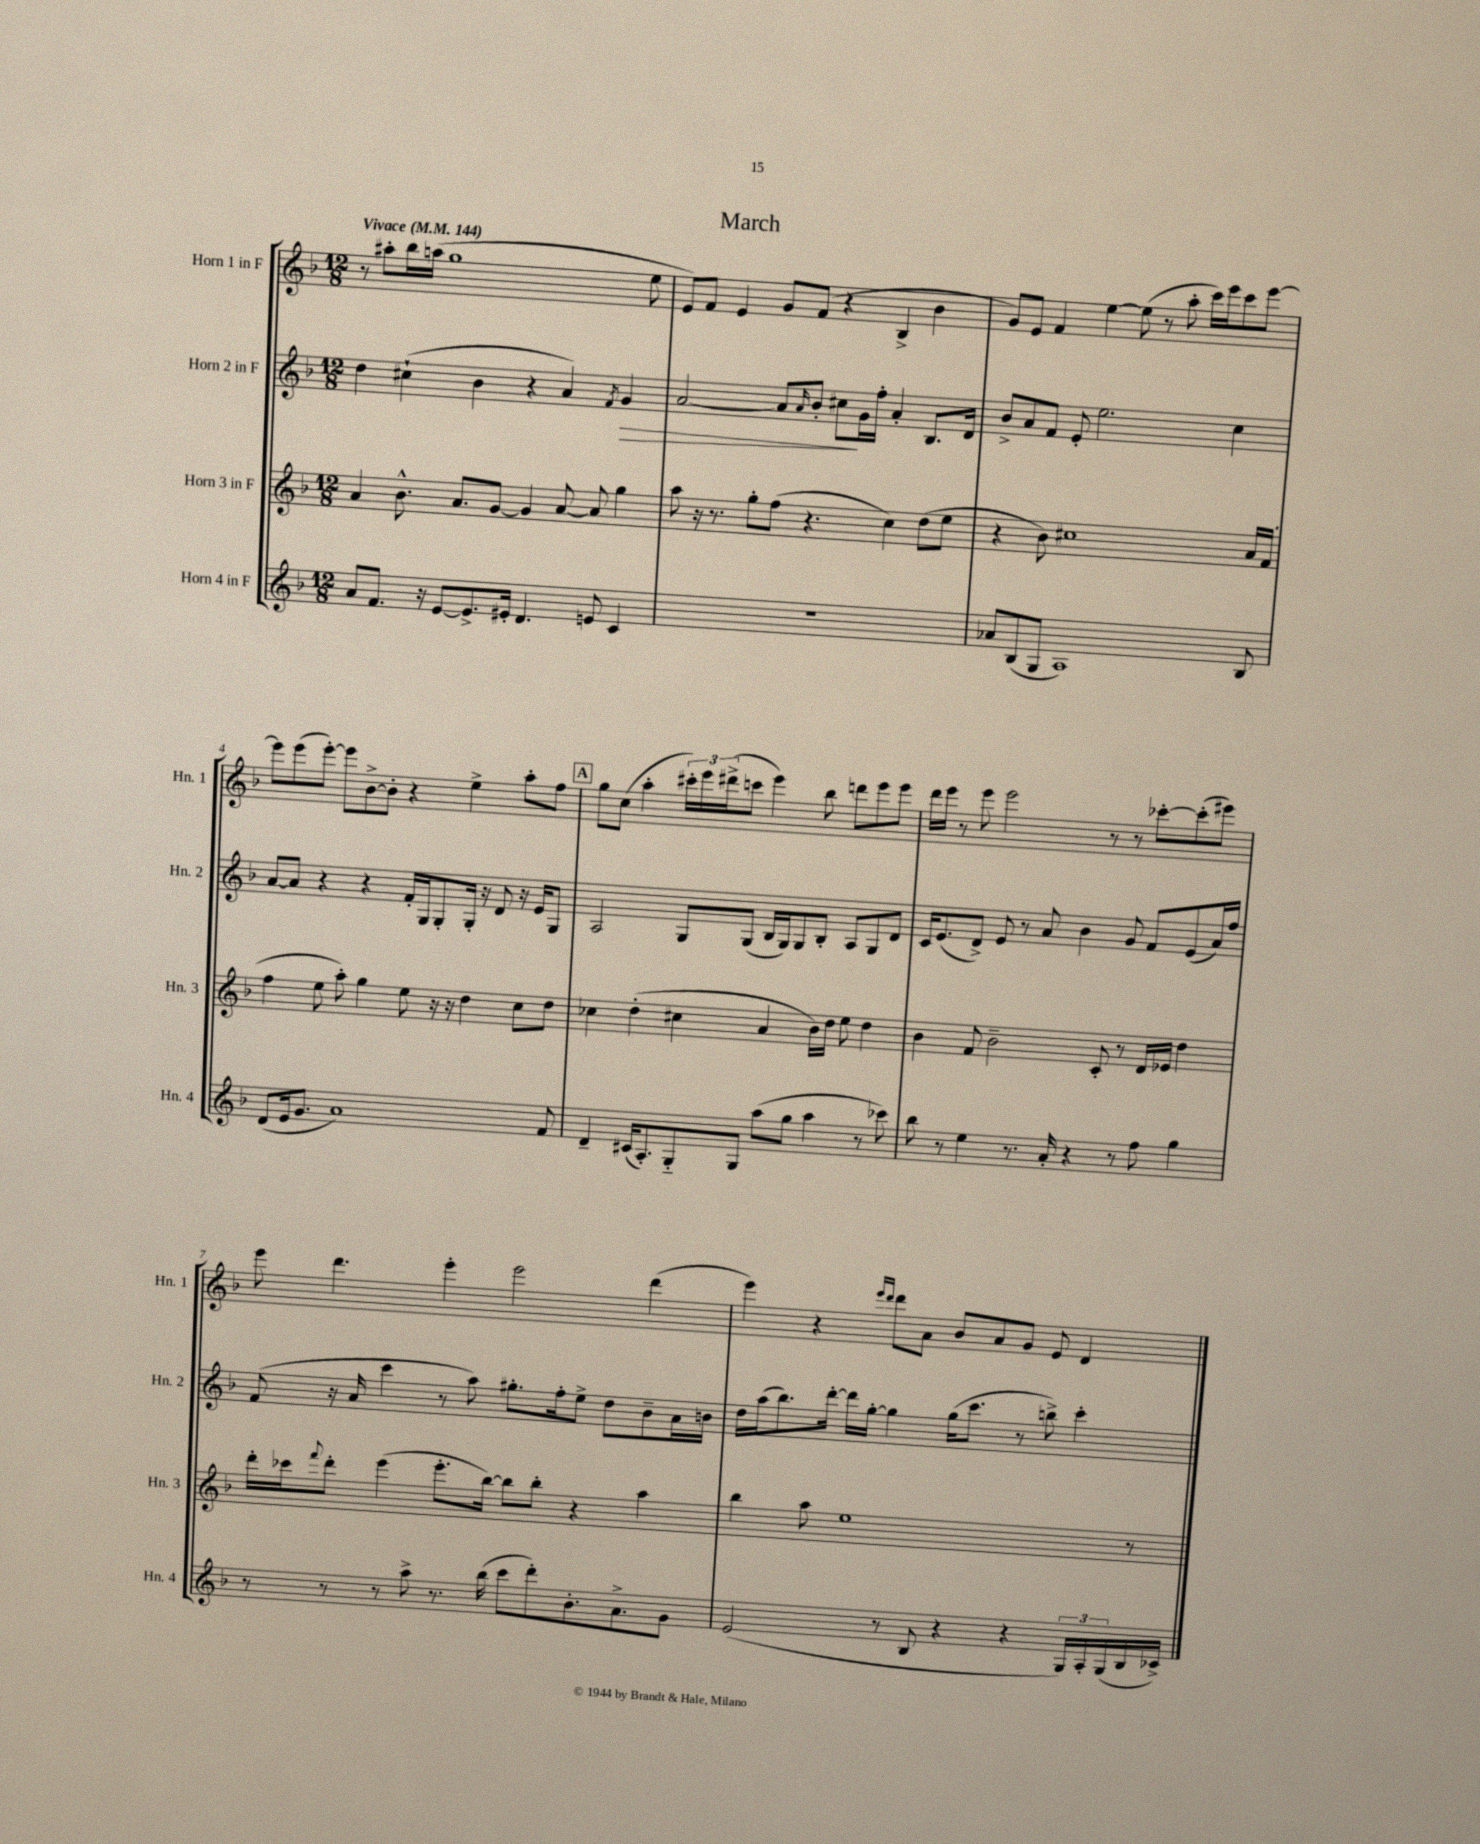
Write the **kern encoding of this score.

**kern	**kern	**kern	**kern
*staff4	*staff3	*staff2	*staff1
*clefG2	*clefG2	*clefG2	*clefG2
*k[b-]	*k[b-]	*k[b-]	*k[b-]
*M12/8	*M12/8	*M12/8	*M12/8
*MM144	*MM144	*MM144	*MM144
8a/L	4a/	4dd\	8r
8.f/J	.	.	8aa#'\L
.	8.b-^^\	(4cc#`\	16bb-\L
16r	.	.	(16aa\JJ
[8e/L	.	.	1gg
.	8.a/L	.	.
8.e^/]	.	4b-\	.
.	[8g/J	.	.
16e#'/Jk	.	.	.
4.d/	4g/]	4r	.
.	[8a/	4a/)	.
8e/	8a/]	.	.
.	.	8qf/	.
4c/	4gg\	4g/	.
.	.	.	8ee\
=	=	=	=
1.r	8aa\	[2a/	8e/L)
.	16r	.	8f/J
.	8.r	.	.
.	.	.	4e/
.	8gg'\L	.	.
.	(8ff\J	8a/]L	8g/L
.	.	16qqa/	.
.	4.r	8b-'/J	(8f/J
.	.	8cc#\L	4r
.	.	16g\L	.
.	.	16ff'\JJ	.
.	4cc\)	4a'/	4B-^/
.	(8dd\L	8.B-/L	4b-\
.	8ee\J	.	.
.	.	16d/Jk	.
=	=	=	=
8a-/L	4r	8b-^/L	8g/L)
(8B-/	.	8a/	8e/J
8G/J	8b-\)	8f/J	4f/
1A)	1cc#	8e'/	.
.	.	2.ee\	[4ee\
.	.	.	(8ee\]
.	.	.	8r
.	.	.	8aa'\
.	.	.	16ccc\LL)
.	.	.	16eee\J
.	.	4cc\	8ccc\
8B-/	16a/LL	.	[8eee\J
.	(16f/JJ	.	.
=	=	=	=
(8d/L	4ff\	[8a/L	8eee\]L
16e/k	.	8a/]J	(8eee\
8.g/J	.	.	.
.	8ee\	4r	[8eee'\J)
1a)	8aa'\)	.	8eee\]L
.	4gg\	4r	[8b-^\
.	.	.	8b-'\]J
.	8ee\	16f'/LL	4r
.	.	16G/J	.
.	16r	8G'/	.
.	16r	.	.
.	4dd\	16G'/Jk	4ee^\
.	.	16r	.
.	.	8d/	.
.	8cc\L	16r	8aa'\L
.	.	16e/LK	.
8f/	8dd\J	8G/J	8ff\J
=	=	=	=
4d~/	4cc-\	2A/	8gg\L
.	.	.	(8cc\J
(16c#/LK	(4dd'\	.	4aa'\
8.A'/)	.	.	.
8G'~/	4cc#\	8G/L	24ccc#'\LL)
.	.	.	24eee\
.	.	.	(24ddd#^\J
8G/J	.	(8G/J	8ccc\J
(8aa\L	4a/	16B-/LL	4eee\)
.	.	16G/J)	.
8gg\J	.	8G/	.
4aa\	16b-\LL)	8B-'/J	8bb-\
.	16dd\JJ	.	.
.	8ee\	8A/L	8ddd\L
8r	4dd\	8G/	8eee\
8ccc-\)	.	8d/J	8eee\J
=	=	=	=
8bb-\	4b-\	16c/LK	16ddd\LL
.	.	(8.e/	16eee\JJ
8r	.	.	8r
4ee\	8f/	8d^/J)	8eee\
.	2b-~\	8e/	2eee\
8.r	.	8r	.
.	.	8a/	.
16a'/	.	.	.
4r	.	4b-\	.
.	8c'/	.	8r
8r	8r	8g/	8r
8ff\	16d/LL	8f/L	[8ccc-'\L
.	16e-/JJ	.	.
4gg\	4dd\	(8e/	(8ccc-'\]
.	.	16a/L)	8eee#\J)
.	.	16ff/JJ	.
=	=	=	=
8r	16ddd'\LL	(8f/	8eee\
.	16ccc-\J	.	.
.	8qqfff/	.	.
8r	8ddd'\J	16r	4.ddd\
.	.	16a/	.
8r	(4eee\	4ccc\	.
8aa^\	.	.	.
8.r	8.eee'\L	8r	4eee'\
.	.	8aa\)	.
(16bb-\	[16bb-\Jk)	.	.
8ccc\L	8bb-\]L	8.gg#'\L	2eee\
8ddd'\)	8bb-'\J	.	.
.	.	16ff'\k	.
8.b-'\	4r	8ee^\J	.
.	.	8dd\L	.
8.a^\	.	.	.
.	4aa\	8b-~\	(4ddd\
8g\J	.	16a\L	.
.	.	16b\JJ	.
=	=	=	=
(2e/	4bb-\	16dd\LL	4eee\)
.	.	(16aa\J	.
.	.	8.bb-\)	.
.	8aa\	.	4r
.	.	[16ddd'\Jk	.
.	1ee	16ddd\]LL	.
.	.	[16gg'\JJ	.
.	.	.	16qqeee/LL
.	.	.	16qqddd/JJ
8r	.	4gg\]	8ddd\L
8B-/	.	.	8a\J
4r	.	(16gg\LK	8b-/L
.	.	8.ccc\J	.
.	.	.	8a/
4r	.	8r	8g/J
.	.	8bb^\)	8e/
24G/LL)	.	4ccc'\	4d/
24A'/	.	.	.
(24G/	.	.	.
16B-/	8r	.	.
16c-^/JJ)	.	.	.
==	==	==	==
*-	*-	*-	*-
